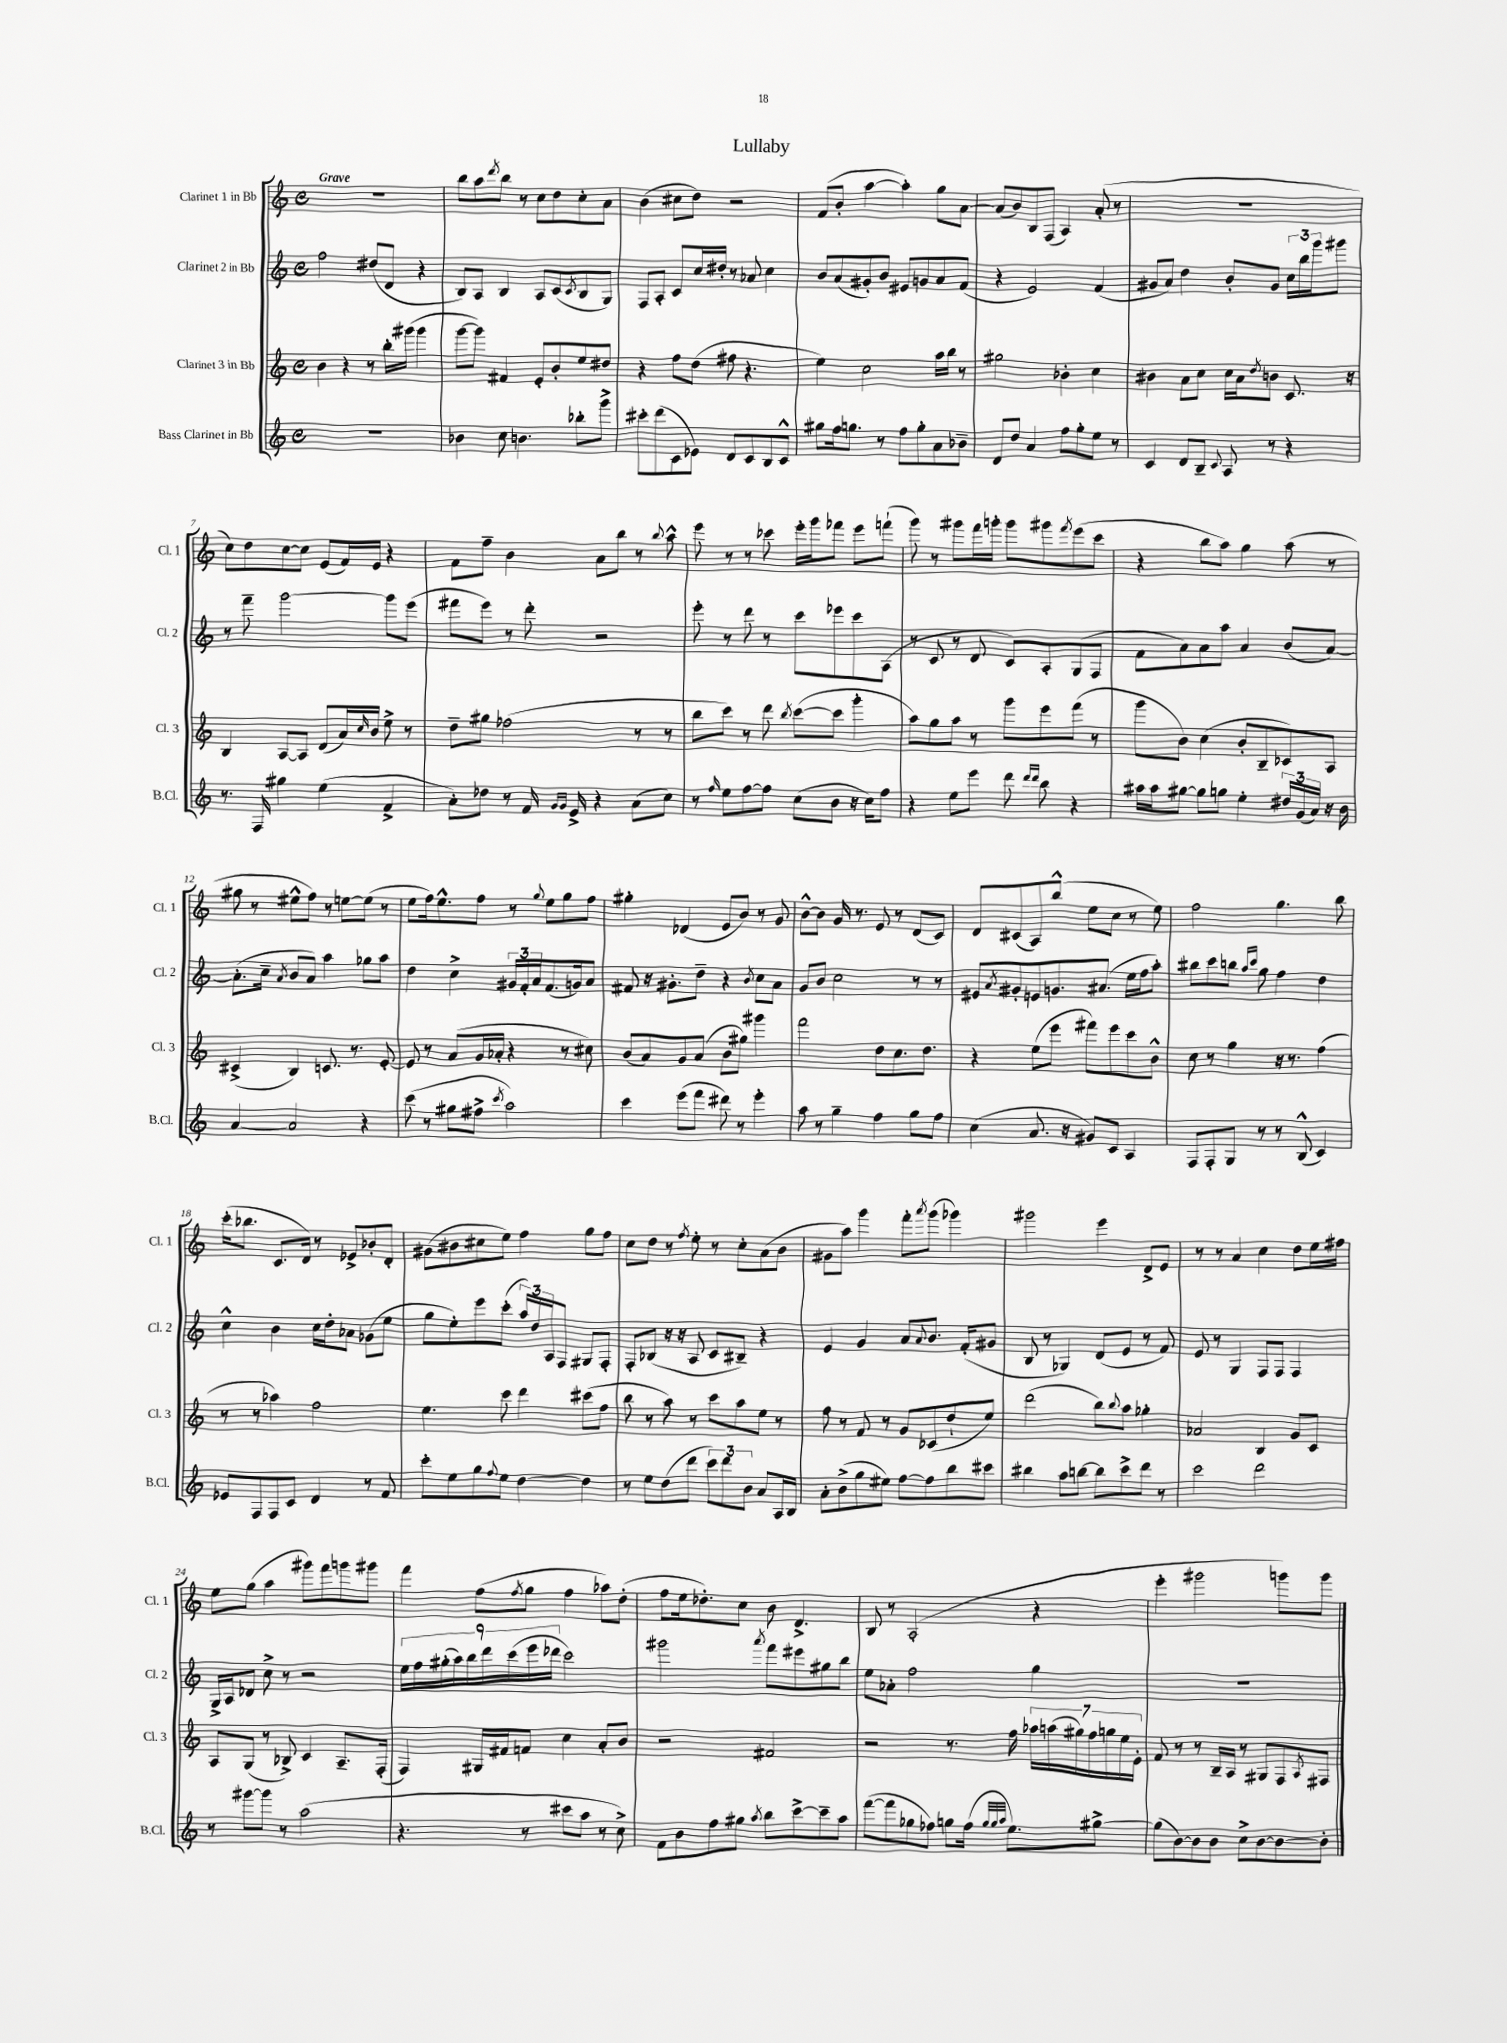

**kern	**kern	**kern	**kern
*part4	*part3	*part2	*part1
*staff4	*staff3	*staff2	*staff1
*I"Bass Clarinet in Bb	*I"Clarinet 3 in Bb	*I"Clarinet 2 in Bb	*I"Clarinet 1 in Bb
*I'B.Cl.	*I'Cl. 3	*I'Cl. 2	*I'Cl. 1
*clefG2	*clefG2	*clefG2	*clefG2
*k[]	*k[]	*k[]	*k[]
*M4/4	*M4/4	*M4/4	*M4/4
*met(c)	*met(c)	*met(c)	*met(c)
=1	=1	=1	=1
!	!	!	!LO:TX:a:B:t=Grave
1r	4b\	2ff\	1r
.	4r	.	.
.	8r	(8dd#X/L	.
.	16bb'\LL	8d/J	.
.	(16ggg#X\JJ	.	.
.	4ggg#\	4r	.
=2	=2	=2	=2
4b-X\	[8ggg\L	8B/L)	8bb\L
.	8ggg\J])	8A/J	8aa\
.	.	.	8qddd/
8cc\	4f#X/	4B/	8bb\J
4.bn\	.	.	8r
.	8e'/L	8A/L	8cc\L
.	8b'/	(8c/	8dd\
.	.	8qc/	.
8bb-X'\L	8ee/	8B/	8cc'\
8ggg^\J	8dd#X/J	8G/J)	8a\J
=3	=3	=3	=3
8ccc#X'\L	4r	8F/L	(4b\
(8ddd\	.	8A'/J	.
8c\	8ff\L	8c/L	8cc#X\L
8e-X\J)	(8dd\J	16cc/L	8dd\J)
.	.	16dd#X'/JJ	.
8d/L	8ff#X\	8r	2r
8c/	4.r	8a-X/	.
8B/	.	4cc\	.
8c^^/J	.	.	.
=4	=4	=4	=4
8gg#X\L	4ee\)	8b/L	(8f/L
16ff\k	.	(8a/	8b'/J
8.ggn\J	.	.	.
.	2cc\	8g#X'/)	[4aa\
8r	.	8b/J	.
8ff\L	.	8e#X/L	4aa'\])
8gg'\	.	8gn/	.
8a\	16aa\LL	8a/	8gg\L
.	16bb\JJ	.	.
8b-X~\J	8r	(8f/J	[8a\J
=5	=5	=5	=5
8d/L	2gg#X\	4r	(8a/L]
8dd/J	.	.	8b/)
4a/	.	2e/)	8B/
.	.	.	(8F/J
8ff\L	4b-X'\	.	4A/)
8gg'\	.	.	.
8ee\J	4cc\	(4f/	(8a'/
8r	.	.	8r
=6	=6	=6	=6
4c/	4b#X\	8g#X/L	1r
.	.	8a/J)	.
8d/L	8a\L	4dd\	.
8B~/J	8cc\J	.	.
8qqc/	.	.	.
8A/	16cc\LL	8b'/L	.
.	16a\J	.	.
.	8qdd/	.	.
8r	8bn\J	8g#/J	.
4r	8.c/	24cc\LL	.
.	.	24bb\	.
.	.	24ggg\J	.
.	.	8ggg#X\J	.
.	16r	.	.
!!LO:LB:g=z
=7	=7	=7	=7
8.r	4B/	8r	8cc\L)
.	.	8fff~\	8dd\
16F/	.	.	.
4gg#X\	[8A/L	[2ggg\	[8cc\
.	8A/J]	.	8cc\J]
(4ee\	(8d/L	.	(8e/L
.	16a/L)	.	16f/L)
.	16qqcc/	.	.
.	16b/JJ	.	16e/JJ
4f^/	8ee^\	8ggg\L]	4r
.	8r	(8eee\J	.
=8	=8	=8	=8
8a'\L)	8dd~\L	8fff#X\L	8f\L
8dd-X\J	8gg#X\J	8eee\J)	8ff~\J
8r	(2ff-X\	8r	4b\
16f/	.	8ddd'\	.
16qqg/LL	.	.	.
16qqg/JJ	.	.	.
16e^/	.	.	.
4r	.	2r	8a\L
.	.	.	8bb\J
(8a\L	8r	.	8r
.	.	.	8qqbb/
8cc\J)	8r	.	8aa^^\
=9	=9	=9	=9
8r	8bb\L	8eee'\	8eee\
16qqff/	.	.	.
8ee\L	8ccc\J)	8r	8r
[8ff\	8r	8ddd\	8r
8ff\J]	8ddd\	8r	8ccc-X\
.	8qbb/	.	.
(8cc\L	([8ccc\L	8ccc\L	16eee'\LL
.	.	.	16ggg\J
8b\J	8ccc\J]	8eee-X\	8fff-X\J
16r	4ggg'\	8ccc\	8eee\L
16cc\KL)	.	.	.
8ff\J	.	(8A\J	(8fffn`\J
=10	=10	=10	=10
4r	8aa\L)	8r	8ggg\)
.	8gg\	8c/	8r
8ee\L	8aa\J	8r	8ggg#X\L
8eee\J	8r	8d/	16fff\L
.	.	.	16gggn'\JJ
8ddd\	8ggg\L	8c/L)	8ggg\L
16qqddd/LL	.	.	.
16qqddd/JJ	.	.	.
8bb\	8eee\	8A'/	8ggg#X\
.	.	.	8qfff/
4r	(8fff\J	(8G/	(8eee\
.	8r	8F/J	8ccc\J
=11	=11	=11	=11
16aa#X\LL	8ggg\L	8f\L	4r
16aa#\J	.	.	.
[8gg#X\J	8b\J)	8a\)	.
8gg#\L]	(4cc\	8a\	8bb\L
8ggn\J	.	8aa\J	8aa\J)
4ee'\	8b'/L	4a/	4gg\
.	8B~/	.	.
24dd#X/LL	8c-X/)	(8b/L	(8aa\
(24g/	.	.	.
24a/JJ)	.	.	.
16r	8A/J	[8a/J)	8r
16b\	.	.	.
!!LO:LB:g=z
=12	=12	=12	=12
[4a/	(4c#X^/	(8.a'\L]	8gg#X\
.	.	.	8r
.	.	16cc~\Jk	.
.	.	8qa/	.
2a/]	4B/)	8b/L	8ee#X^^\L
.	.	8a/J)	8ff\J)
.	8.cn/	4aa\	8r
.	.	.	[8een\L
.	8.r	.	.
4r	.	8gg-X\L	(8ee\J]
.	[8e'/	8aa\J	8r
=13	=13	=13	=13
(8ccc\	8e/]	4dd\	8ee\L
8r	8r	.	16ff\k)
.	.	.	8.ee^^\
8gg#X\L	(8a/L	4cc^\	.
8ff#X^\J	16g/L	.	8ff\J
.	16a-X'/JJ	.	.
8qccc/	.	.	.
2aa\)	4r	24g#X/LL	8r
.	.	24f'/	.
.	.	24a/J	.
.	.	.	8qqgg/
.	.	(8.f/	8ee\L
.	8r	.	8gg\
.	.	16gn/k)	.
.	8cc#X\)	8a/J	8ff\J
=14	=14	=14	=14
4ccc\	(8b/L	8f#X/	4gg#X'\
.	8a/)	16r	.
.	.	8.g#X'\L	.
(8eee\L	8g/	.	(4d-X/
8fff\J	(8a/J	8dd~\J	.
8ddd#X\)	8b\L	4r	8e/L
8r	8gg#X\J)	.	8b/J)
.	.	8qb/	.
4eee'\	4ggg#X\	8cc\L	8r
.	.	8a\J	8g/
=15	=15	=15	=15
8aa\	2fff\	8g/L	[8b^^\L
8r	.	8b/J	8b\J]
4gg~\	.	2cc\	16g/
.	.	.	8.r
4ff\	8dd\L	.	8e/
.	8.cc\	.	8r
8gg\L	.	8r	(8d/L
.	8.dd\J	.	.
8ff\J	.	8r	8c/J)
=16	=16	=16	=16
(4cc\	4r	8e#X/L	8d/L
.	.	8qa/	.
.	.	8g#X'/	(8c#X/
8.a/	(8ee\L	8en/	8A/)
.	8eee\J	8.gn/	(8bb^^/J
16r	.	.	.
8g#X/L)	8fff#X\L)	.	8ee\L
.	.	(8.a#X/J	.
8c/J	8eee\	.	8cc\J
4A/	8ccc\	16ee\LL	8r
.	.	16ff\J	.
.	8b^^\J	8aa'\J)	8ee\)
=17	=17	=17	=17
8F/L	8cc\	8bb#X\L	2ff\
8F'/	8r	8ccc\	.
8G/J	4gg\	8bbn\J	.
.	.	16qqaa/LL	.
.	.	16qqccc/JJ	.
8r	.	8gg\	.
8r	16r	4ff\	4.gg\
.	8.r	.	.
(8B^^/	.	.	.
4c/)	(4ff\	4dd\	.
.	.	.	8bb\
!!LO:LB:g=z
=18	=18	=18	=18
8e-X/L	8r	4cc^^\	(16ccc'\KL
.	.	.	8.bb-X\J
8F/	8r	.	.
8F/	4aa-X\)	4b\	8.c/L
8c/J	.	.	.
.	.	.	16d/Jk)
4d/	2ff\	16cc\LL	8r
.	.	16dd'\J	.
.	.	8a-X\J	8e-X^/L
8r	.	(8g-X\L	8b-X'/
8f/	.	8ee\J	8d'/J
=19	=19	=19	=19
8ccc'\L	4.ee\	8gg\L	(8g#X\L
8ee\	.	8ee'\)	8b#X\
8gg\	.	8eee\	8cc#X\
8qqff/	.	.	.
8ee\J	8ccc\	(8ccc'\J	8ee\J)
[4dd\	4ddd\	24aa/LL)	4ff\
.	.	24dd/	.
.	.	24A/J	.
.	.	8F/J	.
4dd\]	(8ccc#X\L	8G#X/L	8gg\L
.	8ff\J	8F'/J	8ff\J
=20	=20	=20	=20
8r	8bb\	8F'/L	8cc\L
8ee\L	8r	(8B-X/J	8dd\J
(8dd\	8aa\)	16r	8r
.	.	16r	.
.	.	.	8qff/
8ddd\J	8r	8A/	8ee'\
12ccc\L)	8ccc\L	8c/L	8r
12ddd\	.	.	.
.	8aa\	8B#X~/J)	8cc'\L
12b\J	.	.	.
8a/L	8ee\J	4r	(8a\
16A/L	8r	.	8b\J
16B/JJ	.	.	.
=21	=21	=21	=21
8a'\L	8ff\	4e/	8g#X\L
(8b^\	8r	.	8aa\J)
8gg\	8f/	4g/	4ggg\
8ee#X\J)	8r	.	.
[8ff\L	8g/L	8a/L	8fff'\L
.	.	8qqa/	8qaaa/
8ff\]	(8c-X/	8.b/J	(8ggg\J
8bb\	8dd`/	.	4ggg-X\)
.	.	(16f'/KL	.
8ccc#X\J	8ee/J)	8g#X/J	.
=22	=22	=22	=22
4bb#X\	(2ddd\	8B/	2ggg#X\
.	.	8r	.
8aa\L	.	4G-X/)	.
[8bbn\J	.	.	.
8bb\L]	8bb\L)	(8d/L	4eee\
.	8qqbb/	.	.
8ccc^\	8aa\J	8e/J	.
8ddd\J	4gg-X'\	8r	8d^/L
8r	.	8f/)	8e/J
=23	=23	=23	=23
2ccc\	2a-X/	8e/	8r
.	.	8r	8r
.	.	4G/	4a/
2ddd\	4B/	8F/L	4cc\
.	.	8F/J	.
.	8g/L	4F/	8dd\L
.	8c/J	.	16ee\L
.	.	.	16ff#X\JJ
!!LO:LB:g=z
=24	=24	=24	=24
8r	8A/L	16G^/LL	8ee\L
.	.	16A/J	.
[8ggg#X\L	(8G/J	8d-X/J	(8gg\J
8ggg#\J]	8r	8cc^\	4aa\
8r	8B-X^/)	8r	.
(2aa\	4c/	2r	8ggg#X\L)
.	.	.	8fff\
.	8.A~/L	.	8gggn\
.	.	.	8ggg#X\J
.	(16F'/Jk	.	.
=25	=25	=25	=25
4.r	4F/)	18ee\LL	4fff\
.	.	18ff\	.
.	.	(18gg#X'\	.
.	.	18aa\)	.
.	.	18bb\	.
.	16G#X/LL	.	(8ff\L
.	.	18ddd\	.
.	16f#X/J	.	.
.	.	(18ccc\	.
.	.	.	8qff/
8r	8fn/J	.	8gg\J
.	.	18eee\	.
.	.	18ddd-X\JJ	.
8ccc#X\L	4cc\	2ccc\)	4ff\
8aa\J	.	.	.
8r	8a'/L	.	8aa-X\L)
8cc^\)	8b/J	.	(8dd'\J
=26	=26	=26	=26
8f\L	2r	2ggg#X\	8ff\L
8b\	.	.	16ee\k
.	.	.	8.dd-X'\)
8ff\	.	.	.
8gg#X\J	.	.	8cc\J
8qaa/	.	8qaaa/	.
8bb\L	2f#X/	8fff\L	8b\
[8ccc^\	.	8eee#X\	4.d^/
8ccc~\]	.	8gg#X\	.
8aa\J	.	8bb\J	.
=27	=27	=27	=27
([8fff\L	2r	8ee\L	8B/
8fff\]	.	8a-X'\J	8r
8gg-X\	.	2ff\	(2A'/
8ff-X\J)	.	.	.
8ggn\L	8.r	.	.
(16ff-\Jk	.	.	.
32qqgg/LLL	.	.	.
32qqgg/	.	.	.
32qqaa/JJJ	.	.	.
8.ee\L)	16ff\	.	.
.	28aa-X\LL	4gg\	4r
.	(28aan\	.	.
.	28gg#X\)	.	.
.	28ff\	.	.
[8gg#X^\J	.	.	.
.	28ggn\	.	.
.	28ee\	.	.
.	28e'\JJ	.	.
=28	=28	=28	=28
(8gg#\L]	8f/	1r	4eee'\
[8b\)	8r	.	.
8b\]	8r	.	2ggg#X\
8b\J	16B~/LL	.	.
.	16A/JJ	.	.
8cc^\L	8r	.	.
[8b\	8G#X/L	.	.
8b\_	8F/	.	8gggn\L)
.	8qA/	.	.
8b'\J]	8F#X/J	.	8ggg\J
==	==	==	==
*-	*-	*-	*-
